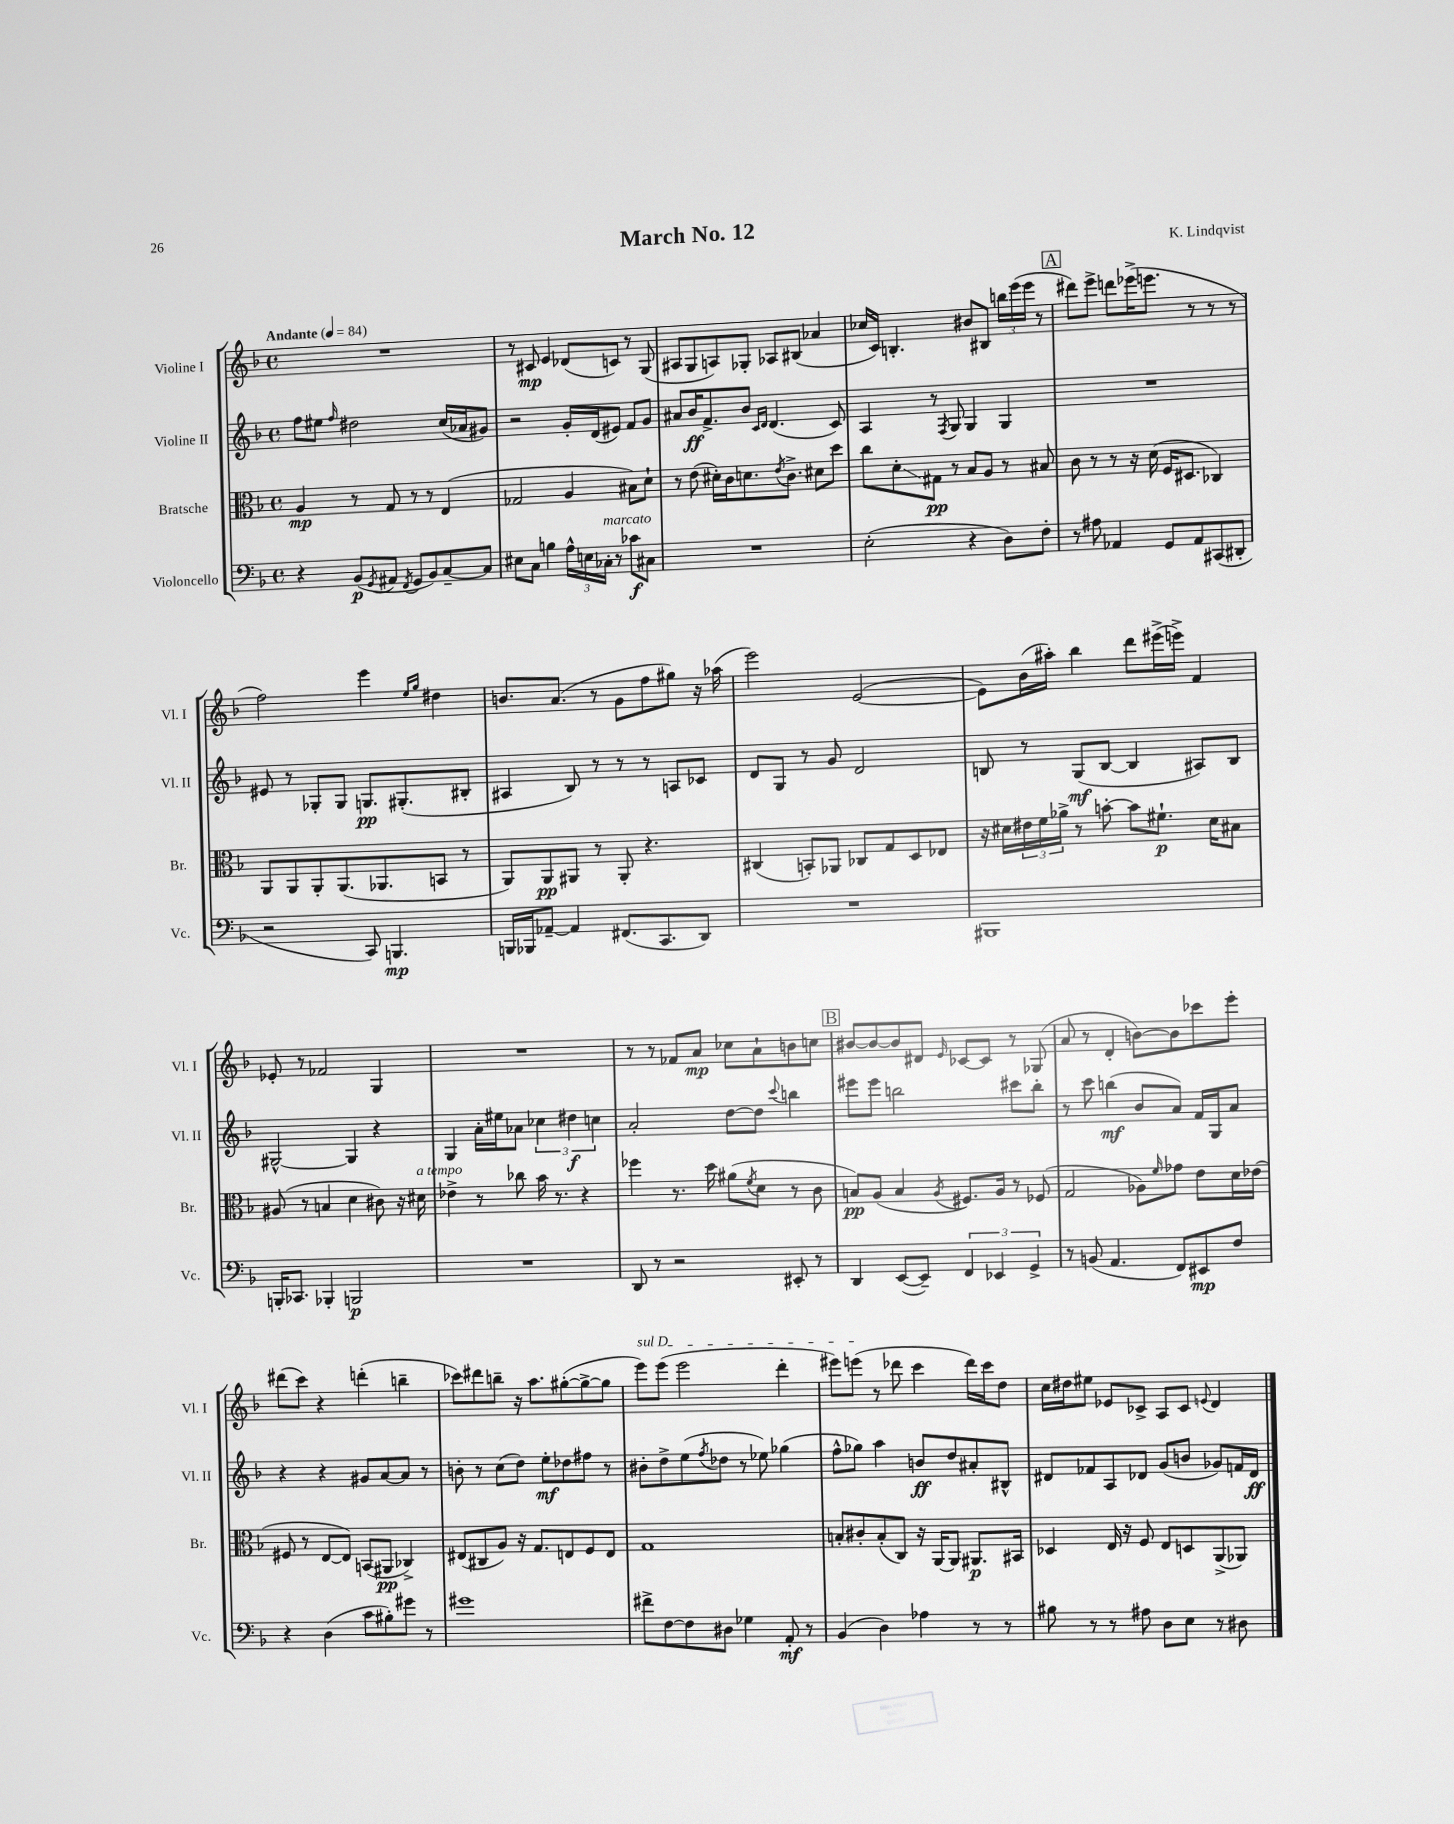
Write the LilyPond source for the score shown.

\header { title = "March No. 12" composer = "K. Lindqvist" }
<<
\new StaffGroup <<
\new Staff = "s0" \with { instrumentName = "Violine I" shortInstrumentName = "Vl. I" } {
    \clef treble \key f \major \defaultTimeSignature \time 4/4 \tempo "Andante" 4 = 84
    R1 |
    r8 cis'8\mp e'4 des'8( c'8) r8 g8( |
    ais8 g8 a8) ges8-. aes8 bis8( aes'4 |
    ces''16 c'16) b4.-. bis'8 bis8 \tuplet 3/2 { b''16 e'''16( e'''16 } r8 |
    \mark \markup { \box "A" } dis'''8) e'''8-> d'''8 ees'''16->( e'''8. r8 r8 r8 |
    f''2) e'''4 \grace { e''16 g''16 } dis''4 |
    b'8. a'8.( r8 g'8 f''8 gis''8) r16 aes''16( |
    e'''2) e'2~( |
    e'8) bes'16( ais''16-.) bes''4 d'''8 eis'''16->( e'''16->) f'4 |
    ees'8-. r8 fes'2 g4 |
    R1 |
    r8 r8 fes'8 a'8\mp ces''8 a'8-! b'8 c''8 |
    \mark \markup { \box "B" } bis'8~ bis'8~ bis'8 dis'8 \grace { e'16 } ces'8~ ces'8 r8 ges8( |
    a'8 r8 d'4-. b'8~) b'8 ces'''8 e'''8-. |
    dis'''8( c'''8) r4 d'''4-.( b''4-- |
    ces'''8) dis'''8 b''8-- r16 a''8. gis''8~-.( gis''8~-> gis''8 |
    \once \override TextSpanner.bound-details.left.text = \markup { \italic "sul D" } e'''8\startTextSpan) e'''8( e'''2 d'''4-. |
    eis'''8) e'''8\stopTextSpan( r8 des'''8 c'''4 des'''16) c'''16 d''8 |
    c''16 dis''16 eis''8 ees'8 ces'8-> a8 ces'8 \appoggiatura { e'8 } d'4 \bar "|." |
}
\new Staff = "s1" \with { instrumentName = "Violine II" shortInstrumentName = "Vl. II" } {
    \clef treble \key f \major \defaultTimeSignature \time 4/4
    f''8 eis''8 \grace { f''16 } dis''2 c''16( aes'16 gis'8) |
    r2 g'16-. d'16( eis'8) f'8 g'8 |
    ais'8 bes'16\ff f'8.-> bes'8 \grace { c'16 d'16 } d'4.( c'8) |
    a4 r8 \acciaccatura { f8 } g8 g4 g4 |
    \mark \markup { \box "A" } R1 |
    eis'8 r8 ges8-. ges8 g8.\pp gis8.-.( bis8-. |
    ais4 bes8) r8 r8 r8 a8 ces'8 |
    d'8 g8 r8 g'8 d'2 |
    b8 r8 g8\mf( b8~ b4 ais8) b8 |
    gis2~-^ gis4 r4 |
    g4 a'16-. eis''16 aes'8 \tuplet 3/2 { ces''4 dis''4\f c''4 } |
    a'2-. d''8~ d''8 \appoggiatura { c'''8 } b''4 |
    \mark \markup { \box "B" } eis'''8 eis'''8 b''2 cis'''8 b''8-. |
    r8 c'''8 b''4\mf( bes'8 a'8) f'16 g16 a'8 |
    r4 r4 gis'8 a'8~ a'8 r8 |
    b'8-. r8 c''8( d''8) e''8-.\mf des''8 fis''8 r8 |
    bis'8-. d''8-> e''8( \acciaccatura { f''8 } des''8 r8 ees''8) ges''4( |
    f''8-^ ges''8) a''4 b'8\ff d''8 ais'8-. bis8-^ |
    dis'8 fes'8 a8 des'8 g'8( b'8 ges'8) f'16 des'16\ff \bar "|." |
}
\new Staff = "s2" \with { instrumentName = "Bratsche" shortInstrumentName = "Br." } {
    \clef alto \key f \major \defaultTimeSignature \time 4/4
    a4\mp r8 g8 r8 r8 e4( |
    ges2 a4 bis8) d'8-! |
    r8 e'8( dis'16-.) c'16 d'8. \acciaccatura { e'8 } c'8.-> dis'8 d''8 |
    c''8 d'8-.\glissando gis8\pp r8 bes8 a8 r8 bis8 |
    \mark \markup { \box "A" } c'8 r8 r8 r16 d'16( f16 dis8. ces4) |
    a,8 a,8 a,8-. a,8.( aes,8. b,8 r8 |
    a,8) a,8\pp ais,8 r8 ais,8-. r4. |
    cis4( b,8-.) aes,8 ces8 g8 d8 ees8 |
    r16 dis'16 \tuplet 3/2 { eis'16 f'16 aes'16-> } r8 b'8~-. b'8 fis'8.-!\p dis'16 bis8 |
    ais8( r8 b4 d'4 cis'8) r16 dis'16^\markup { \italic "a tempo" } |
    ees'4-> r8 ces''8 bes'16 r8. r4 |
    fes''4 r8. d''16 ais'8( \acciaccatura { f'8 } d'8 r8 c'8 |
    \mark \markup { \box "B" } b8\pp) a8( b4 \acciaccatura { a8 } fis8.) a16 r8 fes8( |
    g2 aes8) \grace { f'16 } ges'8 e'8 d'16 ees'16( |
    fis8 r8 e8~ e8) b,8( ais,8\pp ces4->) |
    eis8( cis8 a8) r16 g8. e8 f8 e8 |
    g1 |
    b8-. cis'8-. b8-.( c8) r16 a,16~ a,8 ais,8.\p bis,16 |
    des4 e16 r16 f8 e8 d8 a,8->( aes,8) \bar "|." |
}
\new Staff = "s3" \with { instrumentName = "Violoncello" shortInstrumentName = "Vc." } {
    \clef bass \key f \major \defaultTimeSignature \time 4/4
    r4 bes,8\p( \acciaccatura { g,8 } ais,8 \acciaccatura { f,8 } g,8 bes,8) c8~-- c8 |
    eis8 c8 b4 \tuplet 3/2 { a16-^ e16 ces16-.^\markup { \italic "marcato" } } r8 ces'8\f cis8 |
    R1 |
    e2-.( r4 d8) f8-. |
    \mark \markup { \box "A" } r8 ais8 aes,4 g,8 aes,8 cis,8( dis,8-. |
    r2 c,8) b,,4.\mp |
    b,,16 bes,,16 aes,8~-- aes,4 fis,8.( c,8. d,8) |
    R1 |
    bis,,1 |
    b,,16-. ces,8. bes,,4-. b,,2\p |
    R1 |
    d,8 r8 r2 eis,8-. r8 |
    \mark \markup { \box "B" } d,4 e,8~( e,8--) \tuplet 3/2 { f,4 ees,4 g,4-> } |
    r8 b,8( a,4. f,8) eis,8\mp f8 |
    r4 d4( c'8 bis8-.) gis'8 r8 |
    gis'1 |
    fis'8-> f8~ f8 dis8 ges4 a,8-.\mf r8 |
    bes,4( d4) aes4 r8 r8 |
    bis8 r8 r8 ais8 d8 e8 r8 dis8 \bar "|." |
}
>>
>>
\layout { \context { \Score \remove "Bar_number_engraver" } }
